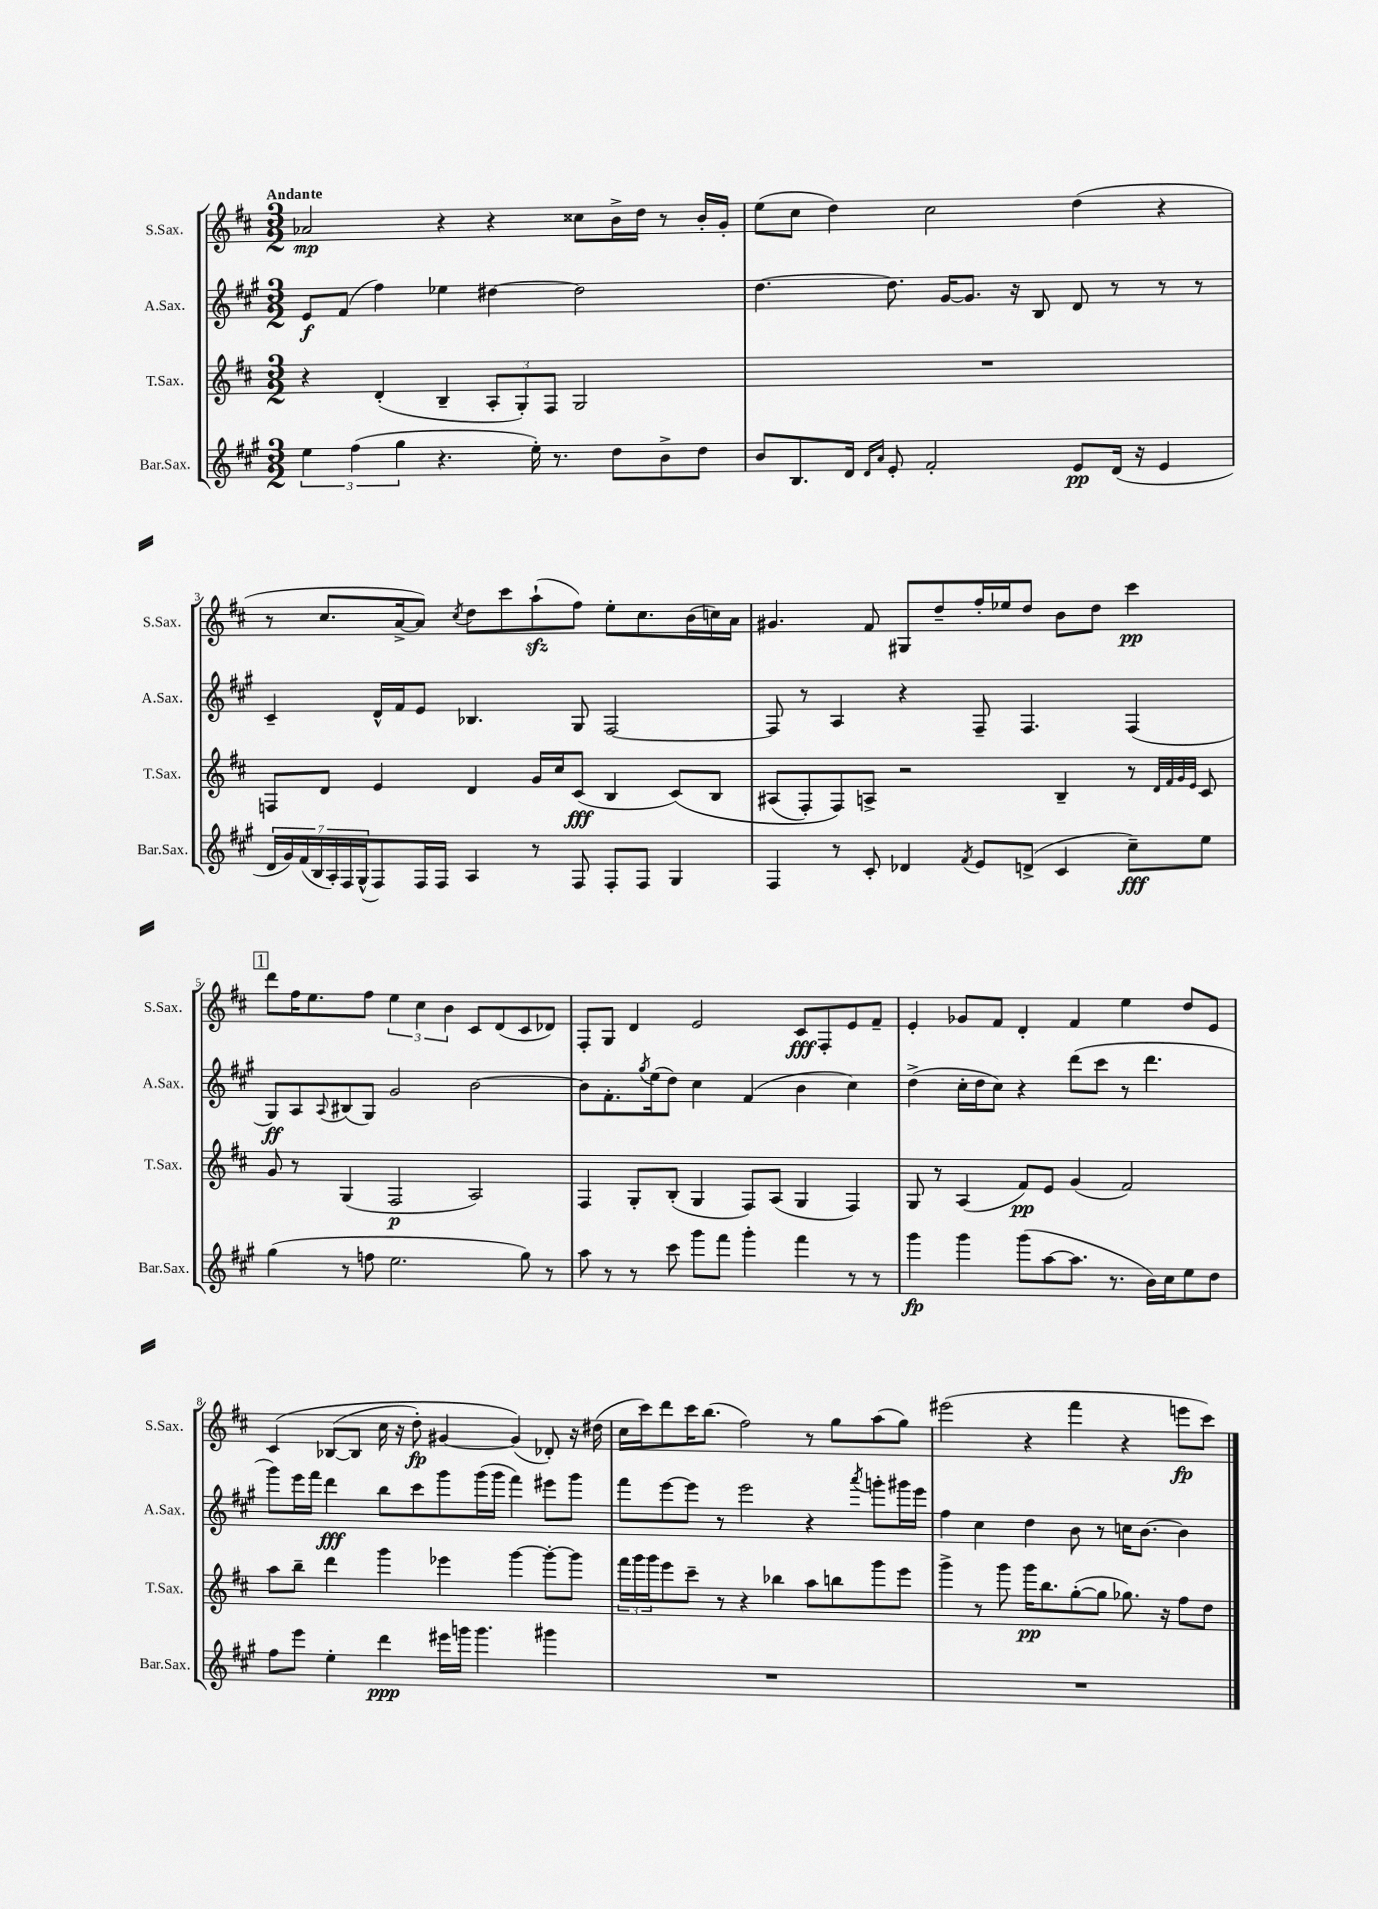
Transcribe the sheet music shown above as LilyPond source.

<<
\new StaffGroup <<
\new Staff = "s0" \with { instrumentName = "S.Sax." shortInstrumentName = "S.Sax." } {
    \clef treble \key d \major \numericTimeSignature \time 3/2 \tempo "Andante"
    aes'2\mp r4 r4 cisis''8 b'16-> d''16 r8 b'16-. g'16-. |
    e''8( cis''8 d''4) cis''2 d''4( r4 |
    r8 cis''8. a'16~-> a'8) \acciaccatura { cis''8 } d''8 cis'''8 a''8-!\sfz( fis''8) e''8-. cis''8. b'16( c''16) a'16 |
    gis'4. fis'8 gis8 d''8-- fis''16-. ees''16 d''8 b'8 d''8 cis'''4\pp |
    \mark \markup { \box "1" } d'''8 fis''16 e''8. fis''8 \tuplet 3/2 { e''4 cis''4 b'4 } cis'8 d'8( cis'8 des'8) |
    fis8-. g8 d'4 e'2 cis'8\fff fis8-. e'8 fis'8-- |
    e'4-. ges'8 fis'8 d'4-. fis'4 e''4 d''8 e'8 |
    cis'4\( bes8~( bes8 cis''16 r16 d''8-.\fp) gis'4~ gis'4(\) des'8-.) r16 dis''16( |
    cis''16 cis'''16) d'''8 cis'''16 b''8.( fis''2) r8 g''8 a''8( g''8) |
    eis'''2( r4 fis'''4 r4 e'''8\fp cis'''8) \bar "|." |
}
\new Staff = "s1" \with { instrumentName = "A.Sax." shortInstrumentName = "A.Sax." } {
    \clef treble \key a \major \numericTimeSignature \time 3/2
    e'8\f fis'8( fis''4) ees''4 dis''4~ dis''2 |
    d''4.~ d''8. gis'16~ gis'8. r16 b8 d'8 r8 r8 r8 |
    cis'4-- d'16-^ fis'16 e'8 bes4. gis8 fis2~ |
    fis8 r8 a4 r4 fis8-- fis4. fis4( |
    \mark \markup { \box "1" } gis8\ff) a8 \appoggiatura { a8 } bis8( gis8) gis'2 b'2~ |
    b'8 fis'8.-. \acciaccatura { gis''8 } e''16( d''8) cis''4 fis'4( b'4 cis''4) |
    d''4->( cis''16-. d''16 cis''8) r4 d'''8( cis'''8 r8 d'''4. |
    gis'''8) e'''16 fis'''16 d'''4\fff b''8 cis'''8 gis'''8 gis'''16( gis'''16 fis'''4) eis'''8 gis'''8 |
    fis'''8 e'''8~ e'''8 r8 e'''2 r4 \acciaccatura { a'''8 } g'''8-. gis'''16 e'''16 |
    fis''4 cis''4 d''4 b'8 r8 c''16 b'8.~ b'4 \bar "|." |
}
\new Staff = "s2" \with { instrumentName = "T.Sax." shortInstrumentName = "T.Sax." } {
    \clef treble \key d \major \numericTimeSignature \time 3/2
    r4 d'4-.( b4-- \tuplet 3/2 { a8-. g8-.) fis8 } g2 |
    R1. |
    f8 d'8 e'4 d'4 g'16 cis''16 cis'8\fff( b4 cis'8)\( b8 |
    ais8( fis8-.) fis8\) a8-> r2 b4-- r8 \grace { d'32 fis'32 g'32 e'32 } cis'8 |
    \mark \markup { \box "1" } g'8 r8 g4( fis2\p a2) |
    fis4 g8-. b8-.( g4 fis8) a8( g4 fis4) |
    g8 r8 a4( fis'8\pp) e'8 g'4( fis'2) |
    a''8 b''8-- d'''4 g'''4 ees'''4 g'''4~ g'''8~-. g'''8 |
    \tuplet 3/2 { fis'''16 g'''16 g'''16 } e'''8 cis'''8-- r8 r4 bes''4 a''8 b''8 g'''8 e'''8 |
    g'''4-> r8 g'''8 g'''16\pp b''8. g''8~-.( g''8 ges''8.) r16 fis''8 d''8 \bar "|." |
}
\new Staff = "s3" \with { instrumentName = "Bar.Sax." shortInstrumentName = "Bar.Sax." } {
    \clef treble \key a \major \numericTimeSignature \time 3/2
    \tuplet 3/2 { e''4 fis''4( gis''4 } r4. e''16-.) r8. d''8 b'8-> d''8 |
    b'8 b8. d'16 \grace { d'16 a'16 } e'8-. fis'2-. e'8\pp d'16( r16 e'4 |
    \tuplet 7/4 { d'16 gis'16) fis'16( b16 a16-.) fis16 gis16-^( } fis8) fis16 fis16 a4 r8 fis8 fis8-. fis8 gis4 |
    fis4 r8 cis'8-. des'4 \acciaccatura { fis'8 } e'8 d'8->( cis'4 cis''8--\fff) e''8 |
    \mark \markup { \box "1" } gis''4( r8 f''8 e''2. gis''8) r8 |
    a''8 r8 r8 cis'''8 gis'''8 fis'''8 gis'''4-. fis'''4 r8 r8 |
    gis'''4\fp gis'''4 gis'''8( a''8~ a''8. r8. b'16) cis''16 e''8 d''8 |
    fis''8 e'''8 e''4-. d'''4\ppp eis'''16 g'''16 g'''4. gis'''4 |
    R1. |
    R1. \bar "|." |
}
>>
>>
